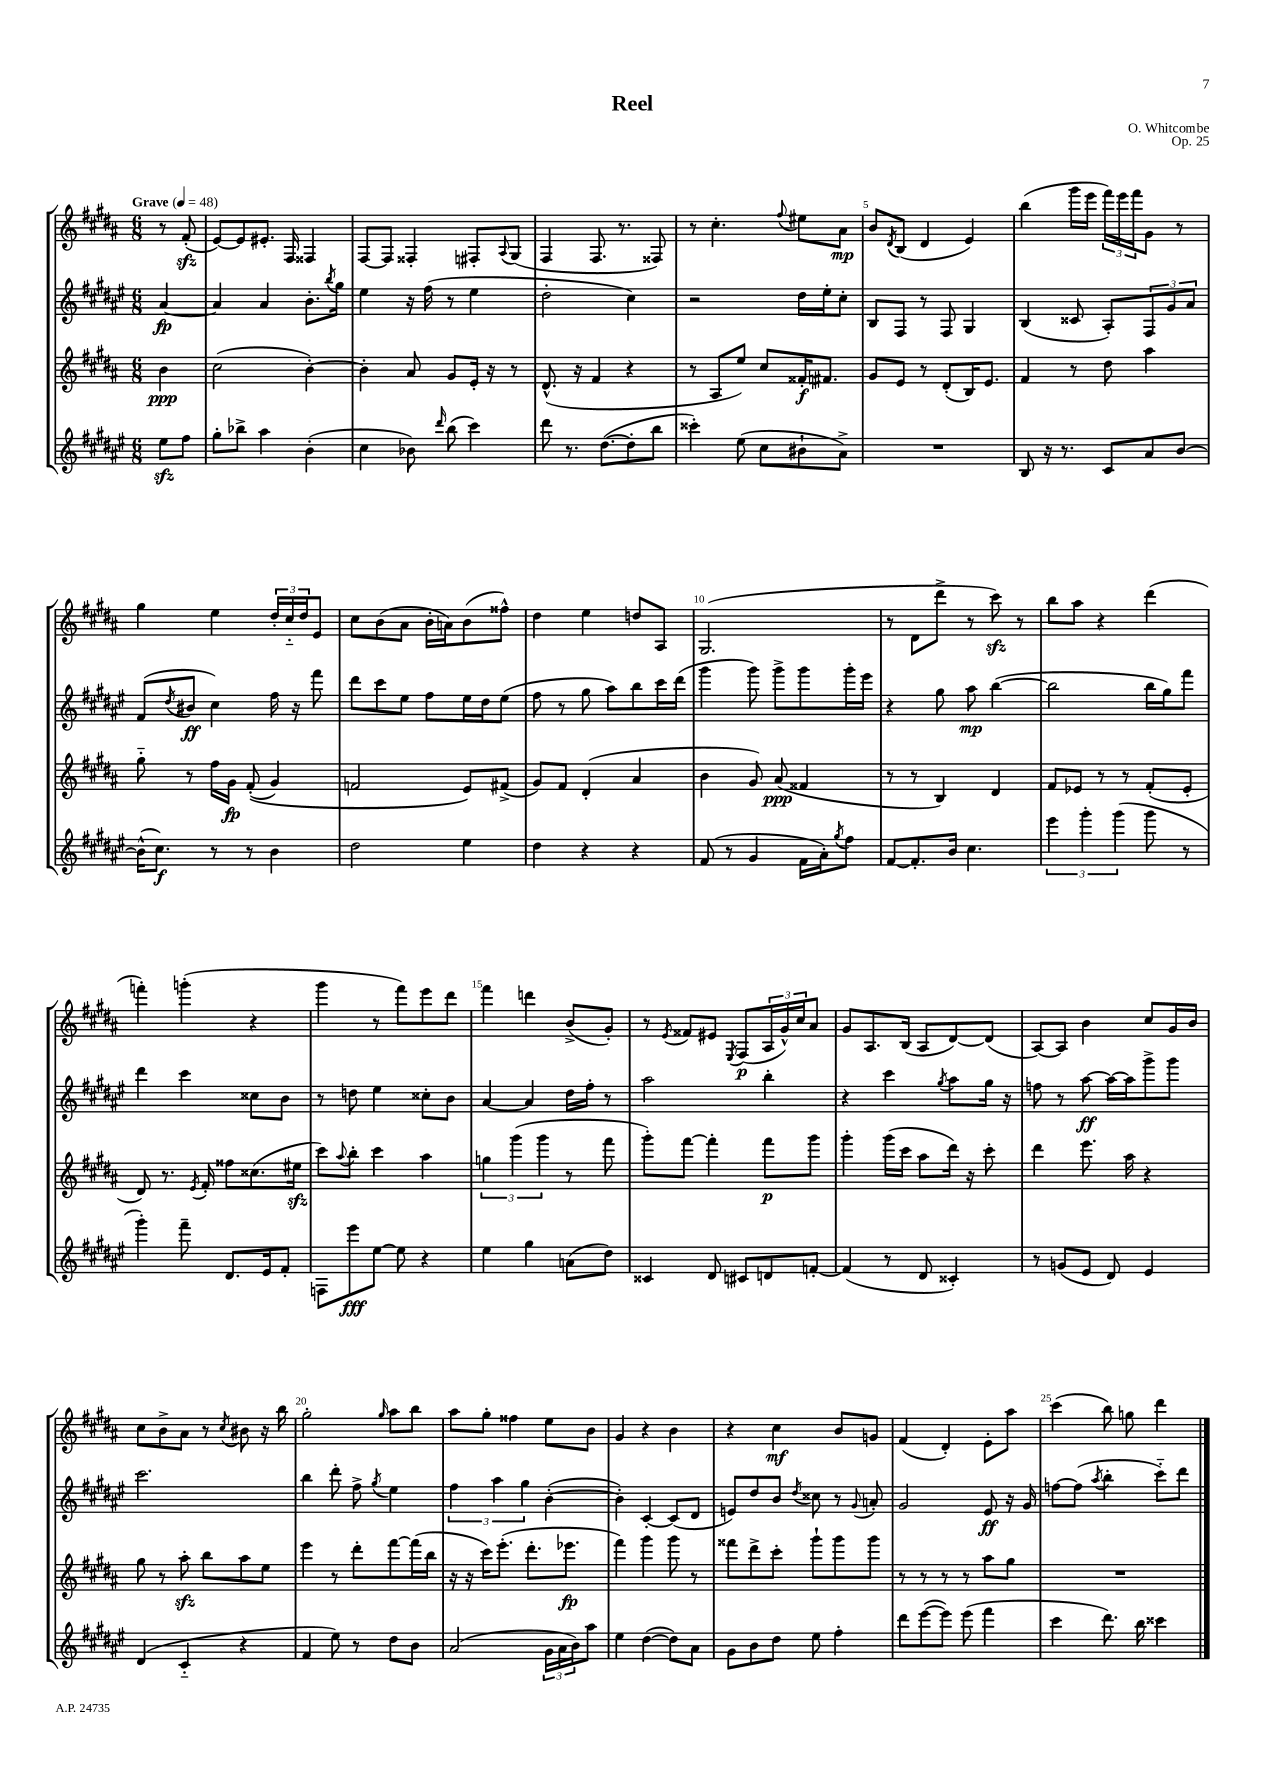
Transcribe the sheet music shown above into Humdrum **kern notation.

**kern	**kern	**kern	**kern
*staff4	*staff3	*staff2	*staff1
*clefG2	*clefG2	*clefG2	*clefG2
*k[f#c#g#d#a#e#]	*k[f#c#g#d#a#]	*k[f#c#g#d#a#e#]	*k[f#c#g#d#a#]
*M6/8	*M6/8	*M6/8	*M6/8
*MM48	*MM48	*MM48	*MM48
8ee#	4b	[4a#	8r
8ff#	.	.	(8f#'
=	=	=	=
8gg#'	(2cc#	4a#]	[8e)
8bb-^	.	.	8e]
4aa#	.	4a#	8.e#'
.	.	.	16F#
(4b'	[4b')	8.b'	4F##
.	.	8qbb	.
.	.	16gg#	.
=	=	=	=
4cc#	4b']	4ee#	[8F#
.	.	.	8F#]
8b-)	8a#	16r	4F##'
.	.	(16ff#	.
16qqddd#	.	.	.
(8bb	8g#	8r	.
4ccc#)	16e'	4ee#	8F#'
.	16r	.	.
.	.	.	8qqA#
.	8r	.	(8G#
=	=	=	=
8ddd#	(8.d#^^	2dd#'	4F#
8.r	.	.	.
.	16r	.	.
.	4f#	.	8.F#
([8.dd#	.	.	.
.	.	.	8.r
8dd#']	4r	4cc#)	.
8bb	.	.	8F##)
=	=	=	=
4ccc##')	8r	2r	8r
.	8A#	.	4.cc#'
(8ee#	8ee)	.	.
8cc#	8cc#	.	.
.	.	.	8qqff#
8b#`	16f##'	16dd#	8ee#
.	8.f#	16ee#'	.
8a#^)	.	8cc#'	8a#
=	=	=	=
2.r	8g#	8B	8b
.	.	.	8qd#
.	8e	8F#	(8B
.	8r	8r	4d#
.	(8d#'	8F#	.
.	16B)	4G#	4e)
.	8.e	.	.
=	=	=	=
8B	4f#	(4B	(4bb
16r	.	.	.
8.r	.	.	.
.	8r	8c##	16ggg#
.	.	.	16eee
8c#	8dd#	8A#')	24fff#)
.	.	.	24eee
.	.	.	24fff#
8a#	4aa#	12F#	8g#
.	.	12g#	.
[8b	.	.	8r
.	.	12a#	.
=	=	=	=
(16b^^]	8gg#'~	(8f#	4gg#
8.cc#)	.	.	.
.	.	8qdd#	.
.	8r	8b#	.
8r	16ff#	4cc#)	4ee
.	16g#	.	.
8r	&((8f#'	.	.
4b	4g#)	16ff#	24dd#'
.	.	.	24cc#'~
.	.	16r	.
.	.	.	24dd#
.	.	8fff#	8e
=	=	=	=
2dd#	2f	8ddd#	8cc#
.	.	8ccc#	(8b
.	.	8ee#	8a#
.	.	8ff#	16b'
.	.	.	16a)
4ee#	8e&)	16ee#	(8b
.	.	16dd#	.
.	(8f#^	(8ee#	8ff##^^)
=	=	=	=
4dd#	8g#)	8ff#	4dd#
.	8f#	8r	.
4r	(4d#'	8gg#	4ee
.	.	8aa#)	.
4r	4a#	8bb	8dd
.	.	16ccc#	8A#
.	.	(16ddd#	.
=	=	=	=
(8f#	4b	4ggg#	(2.G#
8r	.	.	.
4g#	8g#)	8ggg#)	.
.	(8a#	8ggg#^	.
16f#	4f##	8ggg#	.
16a#')	.	.	.
8qgg#	.	.	.
8ff#	.	16ggg#'	.
.	.	16eee#	.
=	=	=	=
[8f#	8r	4r	8r
8.f#']	8r	.	8d#
.	4B)	8gg#	8ddd#^
16b	.	.	.
4.cc#	.	8aa#	8r
.	4d#	([4bb	8ccc#)
.	.	.	8r
=	=	=	=
6eee#	8f#	2bb]	8bb
.	8e-	.	8aa#
6ggg#'	.	.	.
.	8r	.	4r
(6ggg#	.	.	.
.	8r	.	.
8ggg#	(8f#'	16bb	(4ddd#
.	.	16gg#)	.
8r	8e-'	8fff#	.
=	=	=	=
4ggg#')	8d#)	4ddd#	4fff')
.	8.r	.	.
8fff#~	.	4ccc#	(4ggg'
.	8qe	.	.
.	16f#'	.	.
8.d#	8ff##	.	.
.	(8.cc##	8cc##	4r
16e#	.	.	.
8f#'	.	8b	.
.	16ee#	.	.
=	=	=	=
8F	8ccc#)	8r	4ggg#
.	8qqaa#	.	.
8eee#	8bb'	8dd	.
[8ee#	4ccc#	4ee#	8r
8ee#]	.	.	8fff#)
4r	4aa#	8cc##'	8eee
.	.	8b	8ddd#
=	=	=	=
4ee#	6gg	[4a#	4fff#
.	(6ggg#	.	.
4gg#	.	4a#]	4ddd
.	6ggg#	.	.
(8a	8r	16dd#	(8b^
.	.	16ff#'	.
8dd#)	8fff#	8r	8g#')
=	=	=	=
4c##	8ggg#')	2aa#	8r
.	.	.	8qe
.	[8fff#	.	8f##
8d#	4fff#']	.	8e#
.	.	.	8qE
8c#	.	.	(8F#
8d	8fff#	4bb'	24A#
.	.	.	24g#^^)
.	.	.	24cc#
[8f'	8ggg#	.	8a#
=	=	=	=
(4f]	4ggg#'	4r	8g#
.	.	.	8.A#
8r	(16ggg#	4ccc#	.
.	16ccc#	.	(16B
8d#	8aa#	.	8A#
.	.	8qgg#	.
4c##')	16ddd#)	8aa#	[8d#)
.	16r	.	.
.	8ccc#'	16gg#	(8d#]
.	.	16r	.
=	=	=	=
8r	4ddd#	8ff	[8A#)
(8g	.	8r	8A#]
8e#	8.eee	[8aa#	4b
8d#)	.	16aa#_	.
.	16aa#	16aa#]	.
4e#	4r	8ggg#^	8cc#
.	.	8ggg#	16g#
.	.	.	16b
=	=	=	=
(4d#	8gg#	2.ccc#	8cc#
.	8r	.	8b^
4c#'~	8aa#'	.	8a#
.	8bb	.	8r
.	.	.	8qcc#
4r	8aa#	.	8b#
.	8ee	.	16r
.	.	.	16bb
=	=	=	=
4f#	4eee	4bb	2gg#'
8ee#)	8r	8ddd#'	.
8r	8ddd#'	8ff#^	.
.	.	8qgg#	16qqgg#
8dd#	[8fff#	4ee#	8aa#
8b	(16fff#]	.	8bb
.	16bb	.	.
=	=	=	=
(2a#	16r	6ff#	8aa#
.	16r	.	.
.	16ccc#)	.	8gg#'
.	.	6aa#	.
.	(8.eee'	.	.
.	.	.	4ff##
.	.	6gg#	.
.	8.ddd#'	.	.
24g#	.	([4b'	8ee
24a#	.	.	.
.	8.eee-	.	.
24b)	.	.	.
8aa#	.	.	8b
=	=	=	=
4ee#	4fff#)	4b'])	4g#
([4dd#	4ggg#	[4c#'	4r
8dd#])	8ggg#	(8c#]	4b
8a#	8r	8d#	.
=	=	=	=
8g#	8fff##	8e)	4r
8b	8ddd#^	8dd#	.
8dd#	8ccc#'	8b	4cc#
.	.	8qdd#	.
8ee#	8ggg#`	8cc##	.
4ff#'	8ggg#	8r	8b
.	.	8qqg#	.
.	8ggg#	8a'	8g
=	=	=	=
8ddd#	8r	2g#	(4f#
([8eee#	8r	.	.
8eee#])	8r	.	4d#')
(8eee#	8r	.	.
4fff#	8aa#	8e#	8e'
.	8gg#	16r	8aa#
.	.	16g#	.
=	=	=	=
4ccc#	2.r	[8ff	(4ccc#
.	.	(8ff]	.
.	.	8qaa#	.
8.ddd#)	.	4bb'	8bb)
.	.	.	8gg
16bb	.	.	.
4ccc##	.	8ccc#'~)	4ddd#
.	.	8ddd#	.
==	==	==	==
*-	*-	*-	*-
